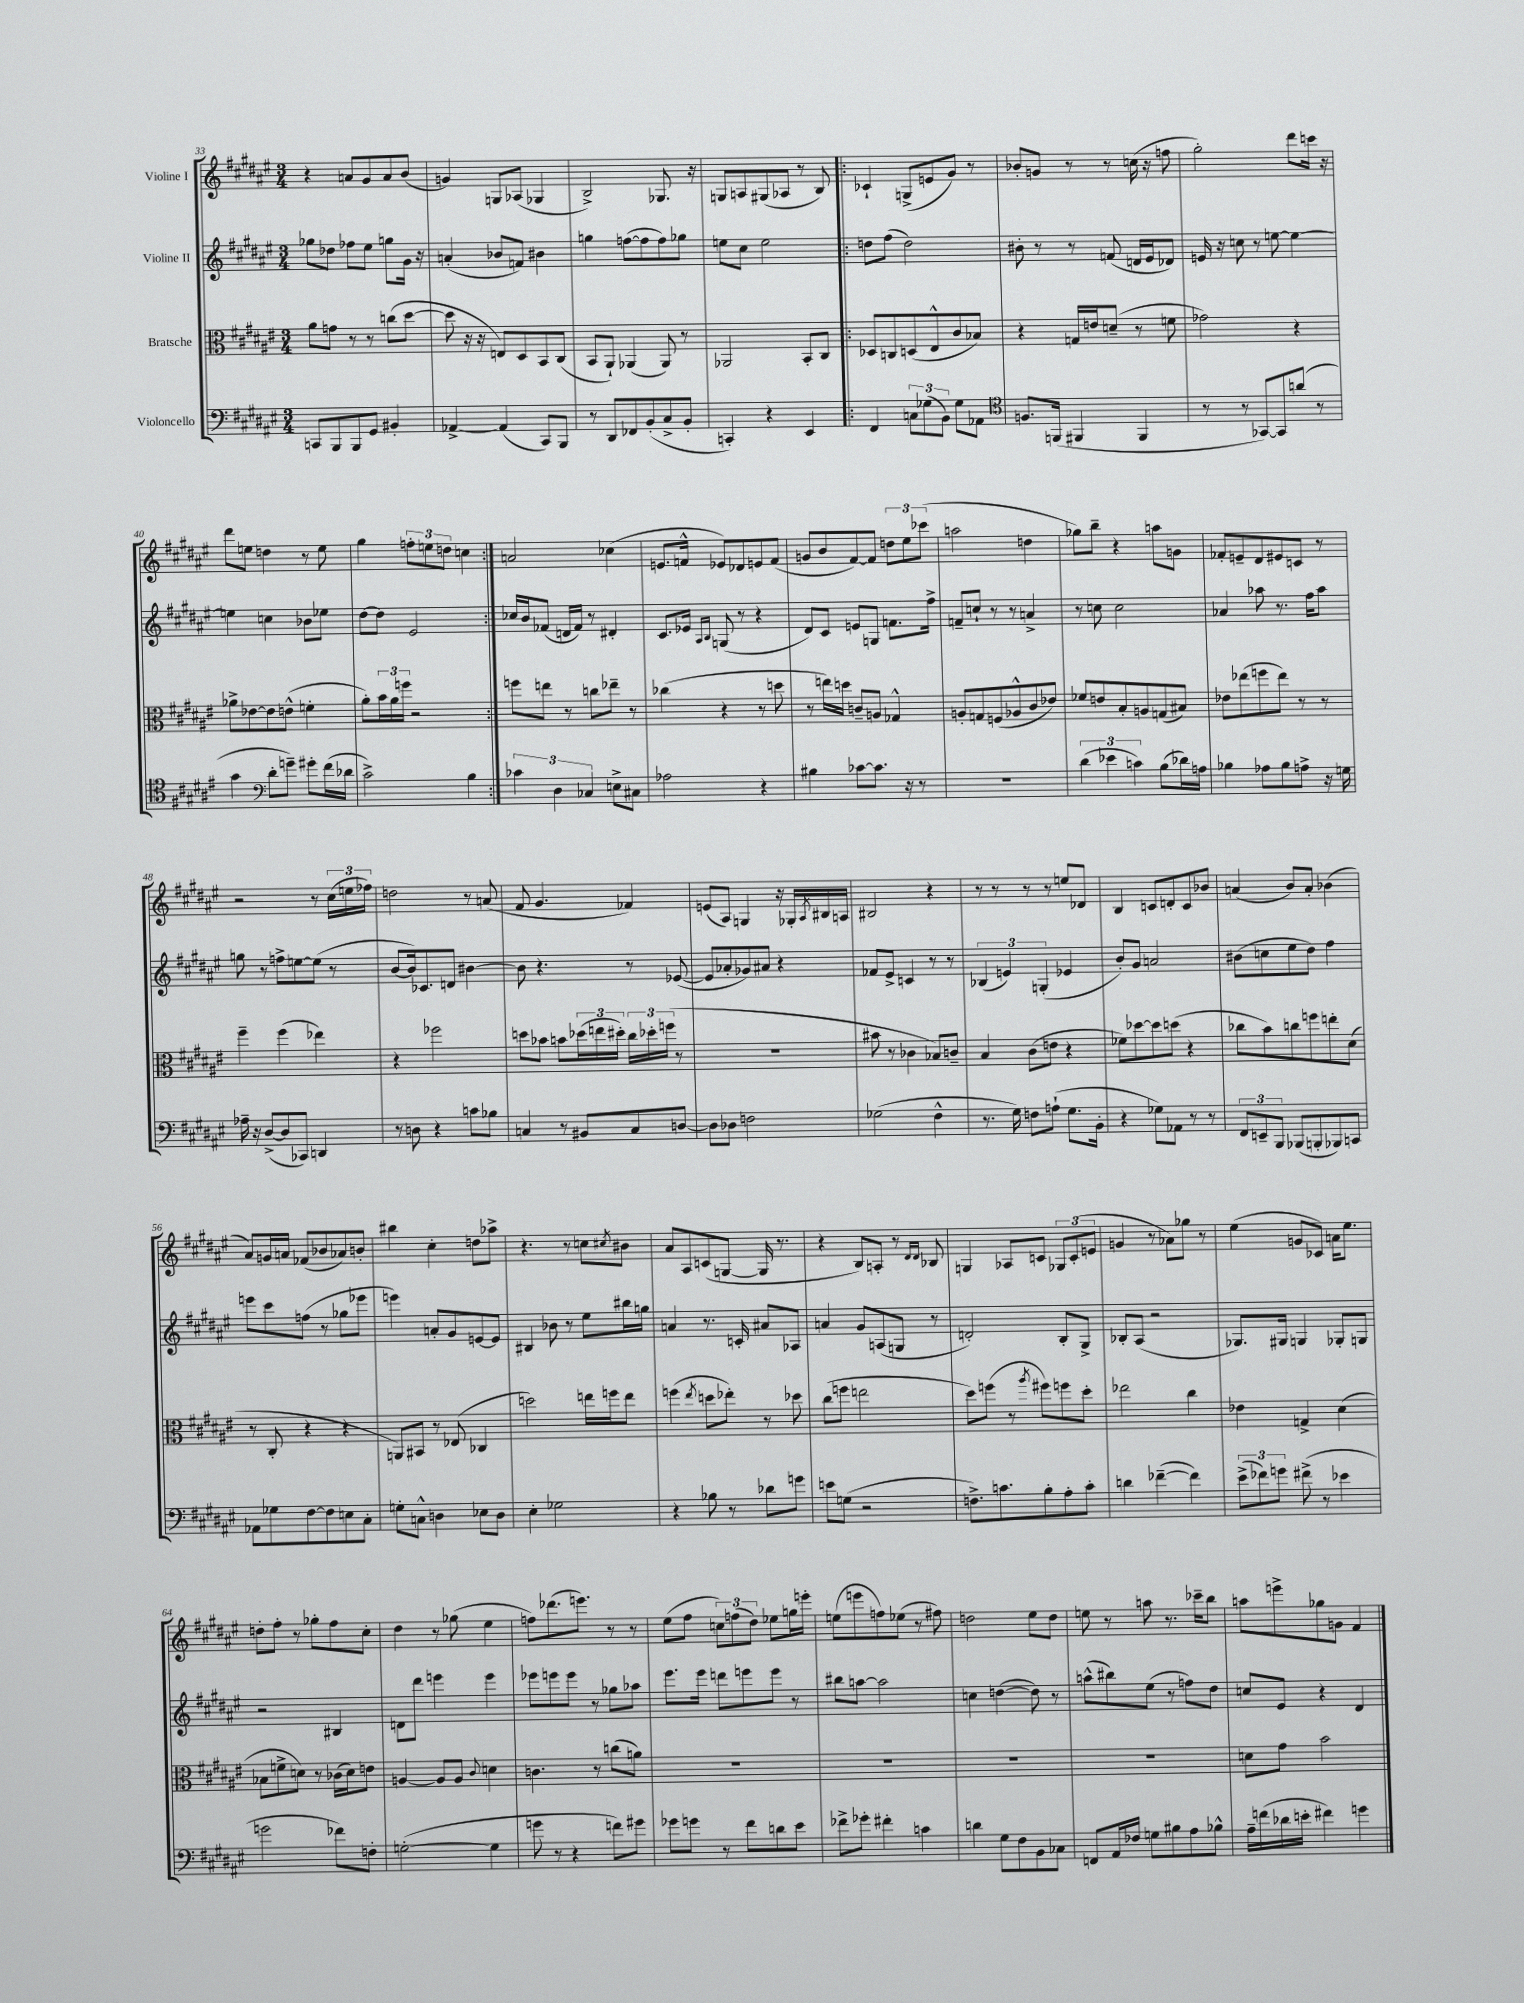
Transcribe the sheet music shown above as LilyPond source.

<<
\new StaffGroup <<
\new Staff = "s0" \with { instrumentName = "Violine I" } {
    \clef treble \key fis \major \numericTimeSignature \time 3/4
    r4 a'8 gis'8 a'8 b'8( |
    g'4) g8 aes8( ges4 |
    b2->) ges8. r16 |
    g8 a8 gis8( aes8 r8 b8) |
    \repeat volta 2 { ces'4-! g8->( e'8 gis'8) r8 |
    bes'8-. g'8 r8 r8 c''16( r16 f''8 |
    gis''2-.) dis'''8 c'''16 r16 |
    dis'''8 e''8 d''4 r8 e''8 |
    gis''4 \tuplet 3/2 { f''8-. e''8 d''8 } c''4 | }
    a'2 ces''4( |
    e'8. f'16-^ ees'8) des'8 e'8 f'8( |
    g'8 b'8 fis'8~) fis'8 \tuplet 3/2 { d''8 eis''8 ces'''8( } |
    a''2 d''4 |
    ges''8) b''8-- r4 a''8 g'8 |
    fes'8-. e'8-- dis'8 eis'8 c'8 r8 |
    r2 r8 \tuplet 3/2 { cis''16( e''16 fes''16) } |
    d''2 r8 a'8( |
    fis'8 gis'4. fes'4) |
    e'8( ais8) g4 r16 ges16-. \acciaccatura { ais8 } bis16 a16 |
    bis2 r4 |
    r8 r8 r8 r8 e''8 des'8 |
    b4 c'8 d'8-. c'8 bes'8 |
    a'4( b'8) a'8-. bes'4( |
    ais'8) g'16 a'16 fes'8( bes'8 aes'8) b'8-. |
    bis''4 cis''4-. d''8 aes''8-> |
    r4. r8 c''8 \acciaccatura { cis''8 } bis'8 |
    ais'8 ais8 c'8( g8~ g16 r8. |
    r4 b8) a8-. r8 \grace { dis'16 dis'16 } bes8 |
    g4 aes8 c'8 \tuplet 3/2 { ges8 c'8-.( e'8 } |
    g'4 r8 aes'8) ges''8 r8 |
    eis''4( g'8 ces'8) a'16 eis''8. |
    d''8-. fis''8-. r8 ges''8-. fis''8 cis''8-. |
    dis''4 r8 ges''8( eis''4 |
    f''8) des'''8.( e'''8.) r8 r8 |
    eis''8( fis''8 \tuplet 3/2 { c''8) f''8( dis''8) } ees''8 g''16 e'''16-. |
    e''8( e'''8 f''8) ees''8( r8 fis''8) |
    d''2 eis''8 d''8 |
    e''8 r8 a''8 r8. ces'''16-- b''8 |
    a''8 e'''8-> ges''8 g'8 fis'4 \bar "|." |
}
\new Staff = "s1" \with { instrumentName = "Violine II" } {
    \clef treble \key fis \major \numericTimeSignature \time 3/4
    ges''8 des''8 fes''8 eis''8 g''8 gis'16 r16 |
    a'4-.( bes'8 f'8) bis'4 |
    g''4 f''8~( f''8 f''8) ges''8 |
    e''8 cis''8 e''2 |
    \repeat volta 2 { d''8 fis''8( d''2) |
    bis'8-. r8 r8 f'8( d'16 eis'16 des'8) |
    e'16 r16 c''8 r8 e''8~ e''4~ |
    e''4 c''4 bes'8 ees''8 |
    dis''8~ dis''8 eis'2 | }
    ces''16 b'16 fes'8( d'16 fes'16) r8 dis'4-. |
    cis'8. ees'16 \grace { ais16 b16 } g8( r8 r4 |
    dis'8) cis'8 e'8 g8 f'8. fis''16-> |
    f'8-- c''8-! r8 r8 a'4-> |
    r8 c''8 c''2 |
    aes'4 aes''8 r8. fis''16 aes''8 |
    g''8 r8 f''8-> e''8~ e''8( r8 |
    b'8~ b'16) ces'8. d'8 bis'4~ |
    bis'8 r4. r8 ees'8~( |
    ees'8 aes'8-. ges'8) ais'8 r4 |
    fes'8 eis'8-> c'4 r8 r8 |
    \tuplet 3/2 { bes4( e'4) g4-.( } ees'4 |
    b'8-.) gis'8 a'2 |
    bis'8( c''8 eis''8 dis''8) fis''4 |
    e'''8 cis'''8 f''8( r8 ges''8 ees'''8 |
    e'''4) a'8-. gis'8 e'8~ e'8 |
    bis4 bes'8 r8 eis''8 bis''16 g''16 |
    a'4 r8. c'16-. ais'8 aes8 |
    a'4 gis'8 a8( g8 r8 |
    d'2-.) b8-. gis8-> |
    bes8-. ais8( r2 |
    ges8.) gis16 g4 ges8-. g8 |
    r2 bis4 |
    d'8 dis'''8 e'''4 e'''4 |
    ees'''8 e'''8 e'''8 r8 ges''8 aes''8 |
    eis'''8. eis'''16 d'''8 e'''8 e'''8 r8 |
    bis''8 a''8~ a''2 |
    c''4 d''4~( d''8) r8 |
    a''8-^( bis''8) eis''8( r8 f''8) dis''8 |
    c''8 eis'8 r4 dis'4 \bar "|." |
}
\new Staff = "s2" \with { instrumentName = "Bratsche" } {
    \clef alto \key fis \major \numericTimeSignature \time 3/4
    ais'8 g'8 r8 r8 c''8( dis''8~ |
    dis''8 r16 r16 e8) dis8 b,8 cis8( |
    b,8 ais,8-!) aes,4( aes,8) r8 |
    aes,2 b,8-. cis8 |
    \repeat volta 2 { des8 c8 d8( eis8-^ cis'8 bes8) |
    r4 g16 e'16 d'8--( r8 f'8 |
    ges'2) r4 |
    aes'8-> ees'8~ ees'8 e'8-^( f'4-. |
    ais'8-.) \tuplet 3/2 { b'16 ais'16 f''16 } r2 | }
    f''8 e''8 r8 c''8 ees''8-- r8 |
    ces''4( r4 r8 d''8 |
    r8 e''16) d''16 c'8-- a8 ges4-^ |
    a8-. g8 f8( aes8-^ cis'8 ees'8) |
    fes'8 e'8 b8-. a8 g8( bis8) |
    ees'8 ees''8( f''8 ees''8) r8 r8 |
    fis''4-- fis''4( ees''4) |
    r4 fes''2 |
    d''8 bes'8 b'8 \tuplet 3/2 { des''16( e''16 dis''16-.) } \tuplet 3/2 { cis''16 des''16-. f''16( } r8 |
    R2. |
    bis'8 r8 ces'4 bes8) c'8-- |
    b4 cis'8( e'8 r4 |
    fes'8) des''8~ des''8 d''8( r4 |
    ces''8 b'8) c''8 f''8 e''8-. dis'8( |
    r8 cis8-. r4 r4 |
    a,8) bis,8 r8 ees8( ces4 |
    d''2) e''16 f''16 e''8 |
    f''4( \acciaccatura { eis''8 } d''8 ees''8-.) r8 des''8 |
    cis''8( f''8 e''2 |
    dis''8) f''8( r8 \acciaccatura { ais''8 } fis''8) f''8 dis''8-. |
    ees''2 cis''4 |
    ees'4 g4-> dis'4( |
    bes8 f'8-> d'8) r8 ces'16( d'16) e'8 |
    a4~ a8 a8 \appoggiatura { cis'8 } d'4 |
    c'4. r8 c''8( a'8) |
    R2. |
    R2. |
    R2. |
    R2. |
    d'8 gis'8 b'2 \bar "|." |
}
\new Staff = "s3" \with { instrumentName = "Violoncello" } {
    \clef bass \key fis \major \numericTimeSignature \time 3/4
    c,8 b,,8 b,,8 gis,8 bis,4-. |
    aes,4~-> aes,4( cis,8) b,,8 |
    r8 dis,8 fes,8 b,8-.( cis8-> b,8-. |
    c,4-.) r4 eis,4 |
    \repeat volta 2 { fis,4 \tuplet 3/2 { c8 ges8( b,8) } ges8 aes,8 |
    \clef tenor f8. f,16( fis,4 fis,4 |
    r8 r8 ges,8~) ges,8 a'8( r8 |
    gis'4 \clef bass dis'8-. g'8--) gis'8-. fis'16( des'16 |
    cis'2->) b4 | }
    \tuplet 3/2 { ces'4 dis4 ces4 } e8-> cis8 |
    aes2 r4 |
    bis4 ces'8~ ces'8. r16 r8 |
    R2. |
    \tuplet 3/2 { dis'4( ees'4 c'4) } b8( des'16) a16 |
    bes4 aes8 bes8 a8-> r16 g16 |
    aes16-- r16 dis8~->( dis8 ces,8) d,4 |
    r8 d8 r4 c'8 bes8 |
    c4 r8 bis,8 c8 d8~ |
    d8 des8 f2 |
    ges2( fis4-^ |
    r8. gis16) f8 a8-!( gis8. b,16-. |
    r4 ges8) aes,8 r8 r8 |
    \tuplet 3/2 { fis,8 e,8-- b,,8 } bes,,8( b,,8-. bes,,8) c,8 |
    aes,8 ges8 fis8~ fis8 e8 cis8-. |
    g8-. c8-^ d4 ees8 d8 |
    eis4-. ges2 |
    r4 bes8 r8 des'8 g'8 |
    e'8 g8( r2 |
    f8.->) c'8. b8-. ais8-. c'8-. |
    d'4 fes'4~--( fes'4) |
    \tuplet 3/2 { eis'8->( fes'8) g'8 } fis'8->( r8 ees'4 |
    g'2 fes'8) f8-. |
    g2~-.( g4 |
    g'8 r8 r4 f'8) gis'8 |
    ges'8 g'8 r8 fis'8 d'8 eis'8 |
    fes'8-> ges'8-. fis'4-. c'4 |
    d'4 gis8 fis8 b,8 ces8 |
    f,8 ais,16 fes16 g8 bis8 ais8 bes8-^ |
    ais16-- f'16( des'16 e'16-. fis'4) g'4 \bar "|." |
}
>>
>>
\layout { \context { \Score currentBarNumber = #33 } }
